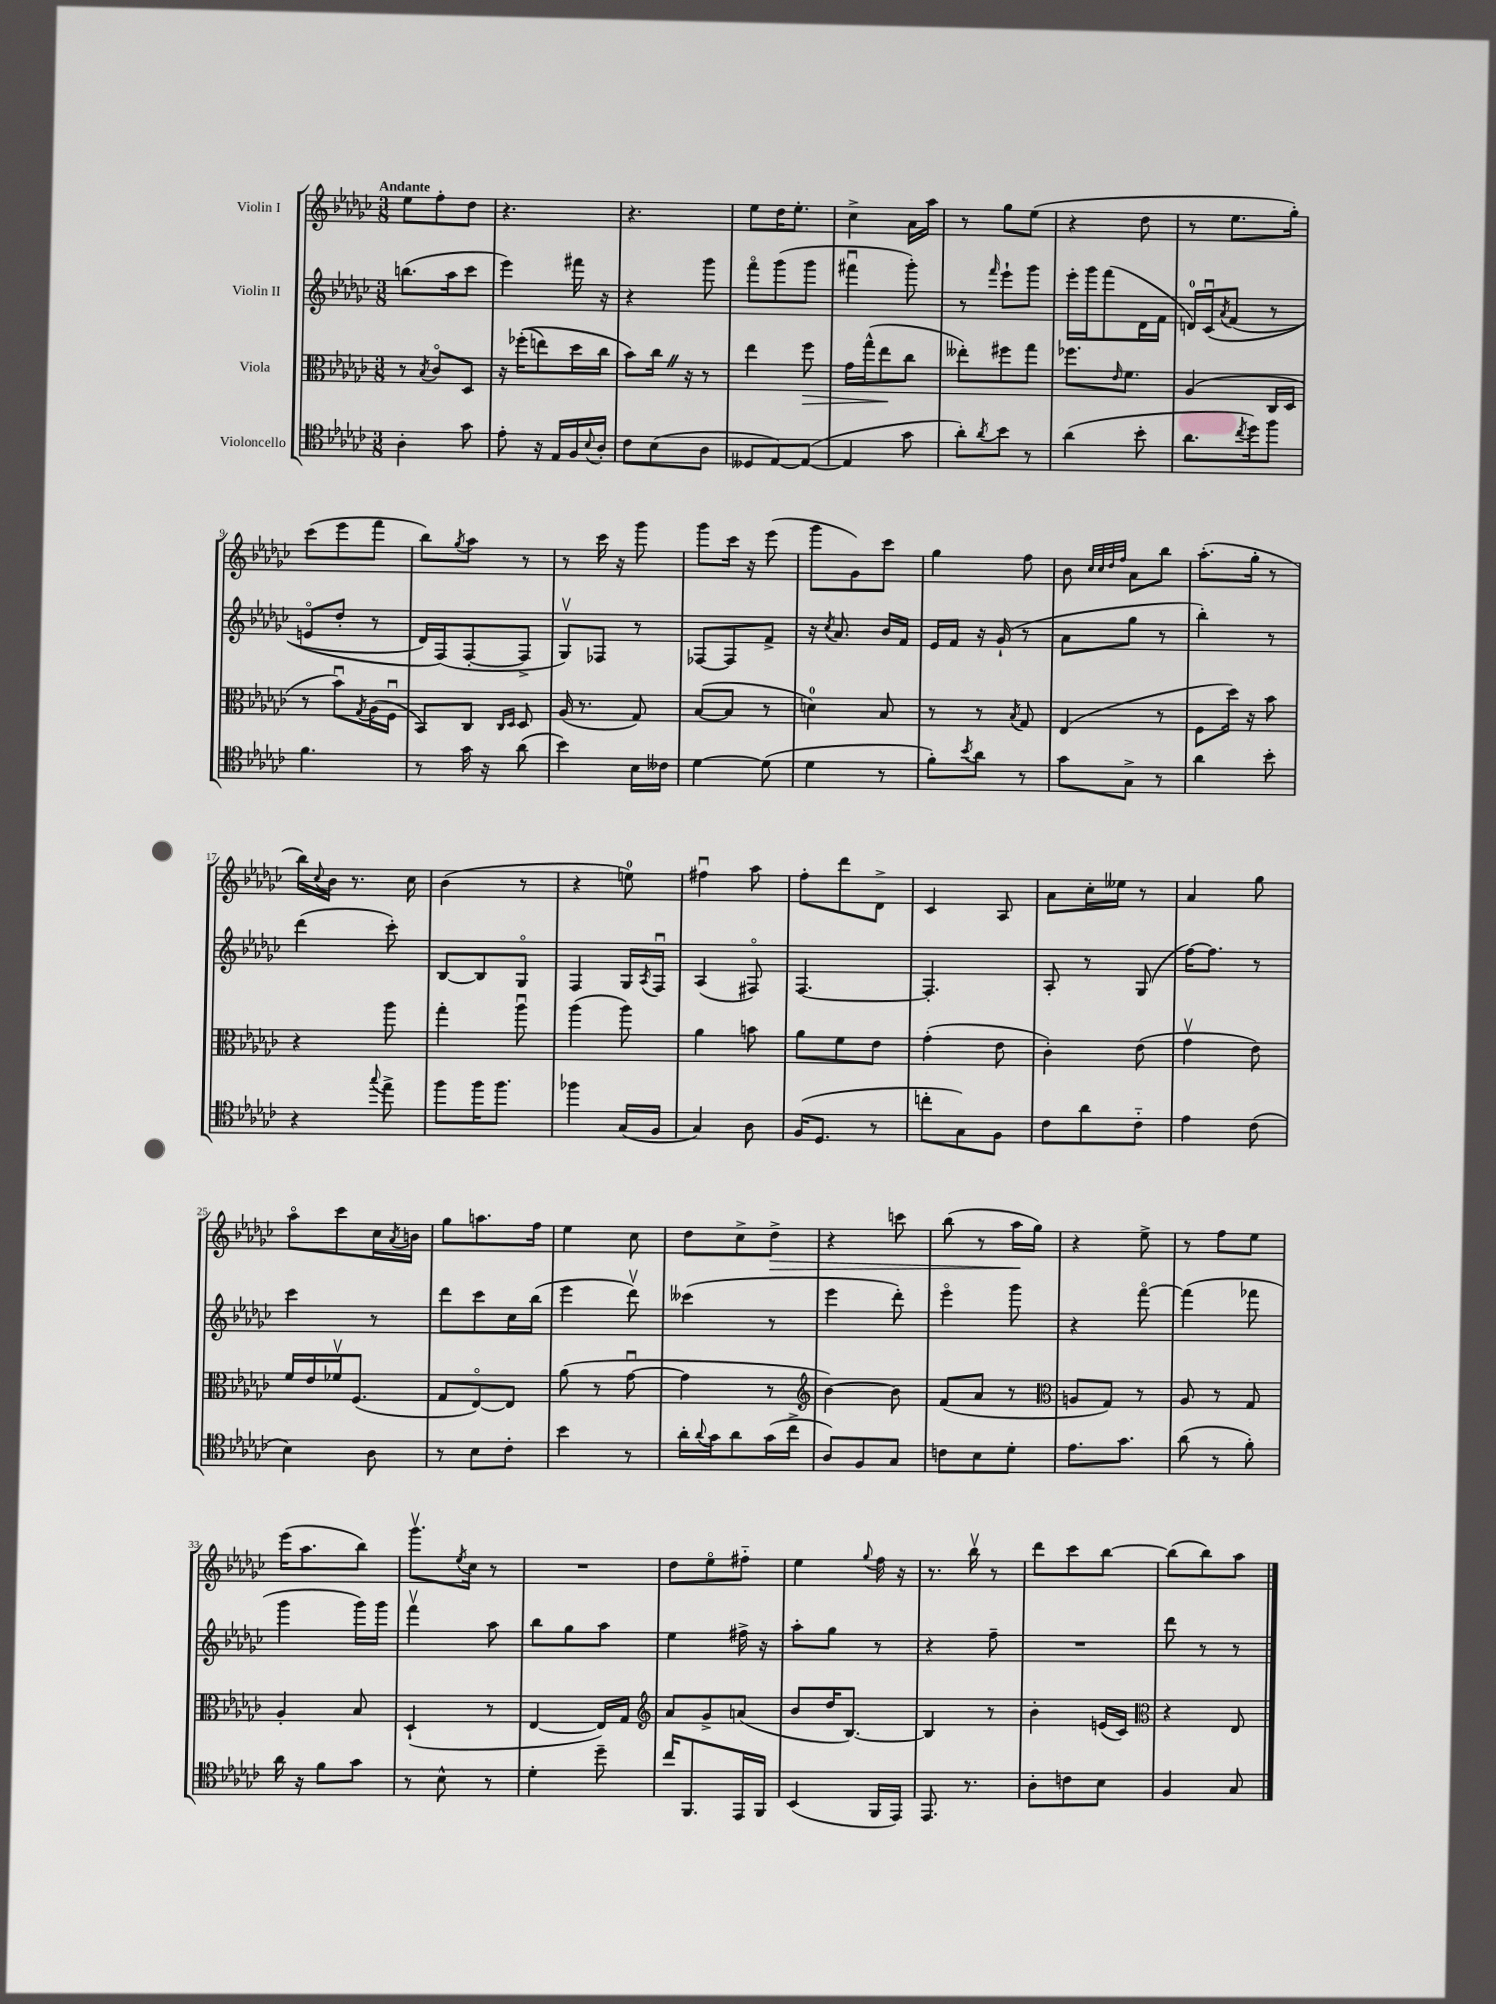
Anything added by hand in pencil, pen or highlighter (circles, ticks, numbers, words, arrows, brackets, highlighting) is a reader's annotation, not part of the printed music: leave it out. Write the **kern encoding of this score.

**kern	**kern	**kern	**kern
*staff4	*staff3	*staff2	*staff1
*clefC4	*clefC3	*clefG2	*clefG2
*k[b-e-a-d-g-c-]	*k[b-e-a-d-g-c-]	*k[b-e-a-d-g-c-]	*k[b-e-a-d-g-c-]
*M3/8	*M3/8	*M3/8	*M3/8
4A-'	8r	(8.bb	8ee-
.	8qB-	.	.
.	8c-o	.	8ff'
.	.	16aa-	.
8g-	8D-	8ccc-	8dd-
=	=	=	=
8e-'	16r	4eee-)	4.r
.	&((16ff-'	.	.
16r	8ee)	.	.
16E-	.	.	.
16F	16dd-	16fff#	.
8qqB-	.	.	.
16A-'	16cc-	16r	.
=	=	=	=
8c-	8b-&)	4r	4.r
(8B-	16cc-	.	.
.	16r	.	.
8A-	8r	8ggg-	.
=	=	=	=
8D--	4ee-	8fffo	8ee-
[8E-)	.	(8ggg-	16dd-
.	.	.	8.ee-'
(8E-_	8ff	8ggg-	.
=	=	=	=
4E-]	16g-	4fff#u	4cc-^
.	(16gg-^^	.	.
.	8ee-	.	.
8g-	8cc-	8ggg-')	16a-
.	.	.	16aa-
=	=	=	=
8a-')	8ee--')	8r	8r
8qa-	.	16qqfff	.
8b-	8ff#	8eee-`	8gg-
8r	8gg-	8ggg-	(8ee-
=	=	=	=
(4a-	8.ff-	16eee-'	4r
.	.	16ggg-	.
.	.	(8fff	.
.	16qqe-	.	.
.	8.f	.	.
8b-'	.	16d-	8dd-
.	.	16f	.
=	=	=	=
8.a-	(4A-	16d)	8r
.	.	&(16c-u	.
.	.	8qa-	.
.	.	(8f	8.ee-
8qcc-	.	.	.
16dd-)	.	.	.
8ff	16C-	8r	.
.	16D-	.	16gg-')
=	=	=	=
4.f	8r	8eo	(8ccc-
.	8b-u)	8dd-'	8eee-
.	8qG-	.	.
.	(16A-	8r	8fff
.	16Fu	.	.
=	=	=	=
8r	8BB-)	16d-)	8bb-)
.	.	(16F&)	.
.	.	.	8qgg-
16g-	8C-	[8F'	8aa-
16r	.	.	.
.	16qqC-	.	.
.	16qqD-	.	.
(8a-	8D-	8F^]	8r
=	=	=	=
4b-)	(16A-	8G-v)	8r
.	8.r	.	.
.	.	8F-	16ccc-
.	.	.	16r
16B-	8G-)	8r	8ggg-
16c--	.	.	.
=	=	=	=
[4d-	([8B-	[8F-	8ggg-
.	8B-]	8F-]	16ccc-
.	.	.	16r
(8d-]	8r	8f^	(8eee-
=	=	=	=
4d-	4d)	16r	8ggg-
.	.	8qcc-	.
.	.	8.a-	.
.	.	.	8g-)
8r	8B-	16b-	8ccc-
.	.	16f	.
=	=	=	=
8f')	8r	16e-	4gg-
.	.	16f	.
8qb-	.	.	.
8a-	8r	16r	.
.	.	(16g-`	.
.	8qB-	.	.
8r	8G-	8r	8ff
=	=	=	=
8g-	(4E-	8a-	8b-
.	.	.	32qqcc-
.	.	.	32qqcc-
.	.	.	32qqdd-
.	.	.	32qqff
8G-^	.	8gg-	8a-
8r	8r	8r	8bb-
=	=	=	=
4a-	8F	4bb-')	(8.aa-'
.	16dd-)	.	.
.	16r	.	16gg-'
8b-'	8b-	8r	8r
=	=	=	=
4r	4r	(4ddd-	16bb-)
.	.	.	8qqcc-
.	.	.	16b-
.	.	.	8.r
8qqgg-	.	.	.
8ee-^	8aa-	8ccc-')	.
.	.	.	16cc-
=	=	=	=
8ff	4gg-'	[8B-	(4b-
16ff	.	8B-]	.
8.ff	.	.	.
.	8aa-u	8G-o	8r
=	=	=	=
4ff-	(4aa-	4F	4r
(16G-	8aa-)	16G-	8ee)
.	.	8qA-	.
16F	.	16Fu	.
=	=	=	=
4G-)	4a-	(4A-	4ff#u
8A-	8b	8F#o)	8aa-
=	=	=	=
(16F	8a-	[4.F	8ff'
8.D-	.	.	.
.	8f	.	8ddd-
8r	8e-	.	8d-^
=	=	=	=
8cc'	(4g-'	4.F']	4c-
8G-)	.	.	.
8F	8e-	.	8A-
=	=	=	=
8c-	4c-')	8A-'	8a-
8a-	.	8r	16cc-'
.	.	.	16ee--
8c-'~	(8e-	(8G-	8r
=	=	=	=
4e-	4g-v	[16ff)	4a-
.	.	8.ff]	.
(8c-	8e-)	8r	8gg-
=	=	=	=
4B-)	16f	4ccc-	8aa-o
.	16e-	.	.
.	16f-v	.	8ccc-
.	(8.F	.	.
8A-	.	8r	16cc-
.	.	.	8qa-
.	.	.	16b
=	=	=	=
8r	8G-	8ddd-	8gg-
8B-	[8E-o)	8ccc-	8.aa
8c-'	8E-]	16cc-	.
.	.	(16bb-	16ff
=	=	=	=
4b-	(8a-	4eee-	4ee-
.	8r	.	.
8r	[8g-u	8ddd-v)	8cc-
=	=	=	=
16a-'	4g-]	(4ccc--	8dd-
8qqa-	.	.	.
16g-	.	.	.
8a-	.	.	8cc-^
(16g-	8r	8r	8dd-^
16cc-^	.	.	.
=	=	=	=
*	*clefG2	*	*
8A-)	[4b-)	4eee-	4r
8F	.	.	.
8G-	8b-]	8ddd-')	8ccc
=	=	=	=
8c	(8f	4eee-o	(8bb-
8B-	8a-	.	8r
8d-'	8r	8ggg-	16aa-
.	.	.	16gg-)
=	=	=	=
*	*clefC3	*	*
8.e-	8A	4r	4r
.	8G-)	.	.
8.g-	.	.	.
.	8r	[8fffo	8ee-^
=	=	=	=
(8a-	8A-	(4fff]	8r
8r	8r	.	8ff
8f')	8G-	8fff-	8ee-
=	=	=	=
16a-	4A-'	4ggg-	(16eee-
16r	.	.	8.aa-
8f	.	.	.
8g-	8B-	16ggg-)	8bb-)
.	.	16ggg-	.
=	=	=	=
8r	(4D-`	4fffv	8.ggg-v
8B-^^	.	.	.
.	.	.	8qee-
.	.	.	16cc-
8r	8r	8aa-	8r
=	=	=	=
4d-'	[4E-	8bb-	4.r
.	.	8gg-	.
8dd-~	16E-])	8aa-	.
.	16G-	.	.
=	=	=	=
*	*clefG2	*	*
16cc-	8a-	4ee-	8dd-
8.FF	.	.	.
.	8g-^	.	8ee-o
16EE-	(8a	16ff#^	8ff#'~
16FF	.	16r	.
=	=	=	=
(4BB-	8b-	8aa-'	4ee-
.	16dd-	8gg-	.
.	[8.B-)	.	.
.	.	.	8qqgg-
16FF	.	8r	16ff
16EE-)	.	.	16r
=	=	=	=
8.EE-	4B-]	4r	8.r
8.r	.	.	16bb-v
.	8r	8ff~	8r
=	=	=	=
8A-'	4b-'	4.r	8ddd-
8c	.	.	8ccc-
8B-	(16e	.	[8bb-
.	16c-)	.	.
=	=	=	=
*	*clefC3	*	*
4F	4r	8ddd-	(8bb-]
.	.	8r	8bb-)
8G-	8E-	8r	8aa-
==	==	==	==
*-	*-	*-	*-
